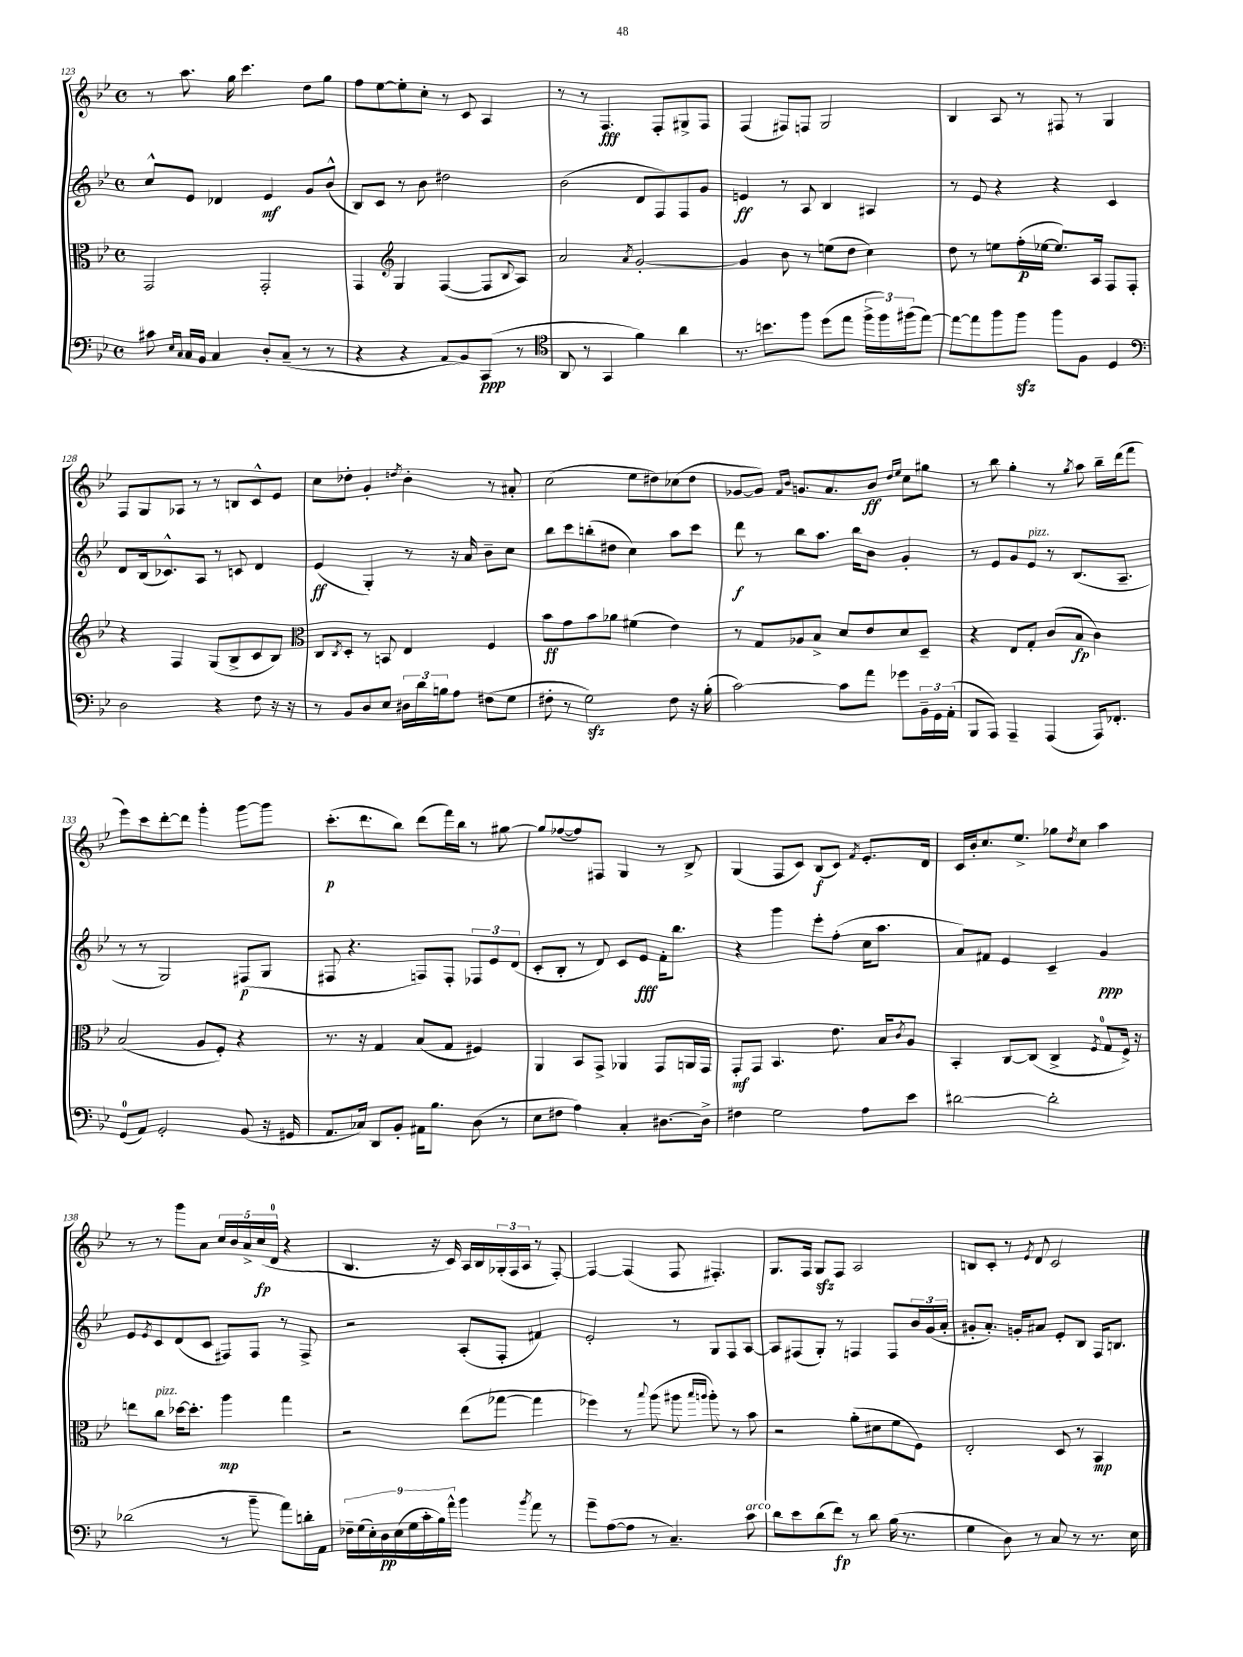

**kern	**kern	**kern	**kern
*staff4	*staff3	*staff2	*staff1
*clefF4	*clefC3	*clefG2	*clefG2
*k[b-e-]	*k[b-e-]	*k[b-e-]	*k[b-e-]
*M4/4	*M4/4	*M4/4	*M4/4
*met(c)	*met(c)	*met(c)	*met(c)
8c#	2GG	8cc^^	8r
16qqE-	.	.	.
16qqC	.	.	.
16C	.	8e-	8.aa
16BB-	.	.	.
4C	.	4d-	.
.	.	.	16gg
.	.	.	4.ccc
8D'	2GG'	4e-	.
(8C~	.	.	.
8r	.	8g	8dd
8r	.	(8b-^^	8gg
=	=	=	=
4r	4GG	8B-)	8ff
.	.	8c	[8ee-
*	*clefG2	*	*
4r	4G	8r	8ee-']
.	.	8b-	8cc'
8AA	([4F	2dd#	8r
8BB-)	.	.	8c
(8CC	8F]	.	4A
.	8qqB-	.	.
8r	8A)	.	.
=	=	=	=
*clefC4	*	*	*
8AA	2a	(2b-	8r
8r	.	.	8r
4GG	.	.	4.F
.	8qa	.	.
4f)	[2g'	8d	.
.	.	8F)	8F'
4a	.	8F	8G#^
.	.	8g	8F
=	=	=	=
8.r	4g]	4e	(4F
8.b	.	.	.
.	8b-	8r	8F#)
8ff	8r	8A	8F
(8dd	(8ee	4B-	2G
8ee-	8dd	.	.
24ff^	4cc)	4A#	.
24ff)	.	.	.
(24ff#	.	.	.
[8ee-)	.	.	.
=	=	=	=
8ee-_	8dd	8r	4B-
8ee-]	8r	8e-	.
8ff	8ee	4r	8A
8ff	(16ff'	.	8r
.	[16ee-	.	.
8ff	8.ee-])	4r	8F#
8F	.	.	8r
.	16A	.	.
4D	8F	4c	4G
.	8F'	.	.
=	=	=	=
*clefF4	*	*	*
2D	4r	8d	8F
.	.	(16B-	8G
.	.	8.c-^^)	.
.	4F	.	8A-
.	.	8A	8r
4r	(8G	8r	8r
.	8B-^	8c	8B
8F	8c	4d	8c^^
16r	8B-)	.	8e-
16r	.	.	.
=	=	=	=
*	*clefC3	*	*
8r	8C	(4e-	8cc
.	8qC	.	.
8BB-	8D'	.	8dd-'
8D	8r	4G')	4g'
8E-	8BB	.	.
.	.	.	8qdd
24D#	4E-	8r	4b-'
24d	.	.	.
24B	.	.	.
8A	.	16r	.
.	.	16a	.
(8F#	4F	8b-~	8r
8G	.	8cc	8a#'
=	=	=	=
8F#'	8b-	8bb-	(2cc
8r	8g	8ccc	.
2G)	8b-	(8bb'	.
.	8a-	8dd#	.
.	(4f#	4cc)	8ee-
.	.	.	8dd#)
8F#	4e-)	8aa	(8cc-
16r	.	8ccc	8dd#
(16B-'	.	.	.
=	=	=	=
[2c)	8r	8ddd	[8g-
.	8G	8r	8g-])
.	.	.	16qqf
.	.	.	16qqb-
.	8A-	8bb-	8.g
.	8B-^	8.aa	.
.	.	.	8.a
8c]	8d	.	.
.	.	16bb-	.
8a	8e-	8b-	8b-
.	.	.	16qqdd
.	.	.	16qqee-
8g-	8d	4g'	8cc
24BB-~	8D~	.	8gg#
24GG	.	.	.
(24AA'	.	.	.
=	=	=	=
8BBB-	4r	8r	8r
8AAA)	.	8e-	8bb-
4AAA~	8E-	8g	4gg'
.	8G'	8e-	.
(4AAA	(8c	8r	8r
.	.	.	8qgg
.	8B-	(8.B-	8aa
16AAA)	4c)	.	16bb-~
8.FF-'	.	8.A~	(16ddd
.	.	.	8fff
=	=	=	=
(8GG	(2B-	8r	8eee-)
8AA)	.	8r	8ccc
2GG'	.	2G)	[8ddd'
.	.	.	8ddd]
.	8A	.	4ggg'
.	8F')	.	.
(8BB-	4r	(8F#	[8ggg
16r	.	8G	8ggg]
16GG#	.	.	.
=	=	=	=
8.AA	8.r	8F#	(8.ccc'
.	.	4.r	.
16C-)	16r	.	8.ddd
8DD	4G	.	.
8BB-'	.	.	8bb-)
16AA#	(8B-	8F)	(8ddd
8.B-	.	.	.
.	8G	8F'	16fff)
.	.	.	16bb-
(8D	4F#)	12F-	8r
.	.	12e-	.
8r	.	.	[8gg#
.	.	(12d	.
=	=	=	=
8E-	4AA	8c'	8gg#]
8F#	.	8B-'	([8ff-
4A)	8BB-	8r	8ff-])
.	8GG^	8d)	8F#
4C'	4AA-	8c	4G
.	.	8e-	.
[8.D#	8GG	16f'	8r
.	.	8.bb-	.
.	16AA	.	8B-^
16D#^]	16GG	.	.
=	=	=	=
4F#	8GG'	4r	(4G
.	8GG	.	.
2G	4.BB-	4ggg	8F
.	.	.	8c)
.	.	8eee-'	(8B-
.	8.e-	(8ff'	8c)
.	.	.	8qf
8A	.	16cc	8.e-'
.	16B-	8.aa	.
.	8qc	.	.
8e-	8A	.	.
.	.	.	16d
=	=	=	=
[2d#	4BB-'	8a)	16c
.	.	.	16b-'
.	.	8f#	8.cc
.	[8C	4e-	.
.	.	.	8.ee-^
.	(8C]	.	.
2d#']	4C^	4c~	8gg-
.	.	.	8qdd
.	.	.	8cc
.	8qF	.	.
.	8G	4g	4aa
.	16F^)	.	.
.	16r	.	.
=	=	=	=
(2d-	8ee	8e-	8r
.	.	8qe-	.
.	8cc	8c	8r
.	[16dd-	(8d	8ggg
.	8.dd-']	.	.
.	.	8c	8a
8r	4aa	8F#)	20cc
.	.	.	20b-
.	.	.	20a^
8b-~	.	8F#	.
.	.	.	(20cc
.	.	.	20d
8a)	4gg	8r	4r
16d'	.	8F#^	.
16AA	.	.	.
=	=	=	=
18F-~	2r	2r	4.B-
(18G	.	.	.
18E-')	.	.	.
18D	.	.	.
(18E-	.	.	.
18G	.	.	.
18c'	.	.	.
.	.	.	16r
18B-)	.	.	.
.	.	.	16c)
18a^^	.	.	.
4b-	(8ee-	(8A'	16A
.	.	.	16B-
.	[8gg-	8F'	(24G-'
.	.	.	24F
.	.	.	24A
8qb-	.	.	.
8a	4gg-]	4f#)	8r
8r	.	.	[8F')
=	=	=	=
8g~	4ff-)	2e-'	4F_
([8A	.	.	.
8A]	8r	.	(4F]
.	8qqbb-	.	.
8r	(8aa	.	.
4.C~)	8aa#	8r	8F
.	16qqbb-	.	.
.	16qqaa	.	.
.	8aa')	8G	4.F#')
.	8r	8F	.
8c	8b-	[8A	.
=	=	=	=
8d	2r	8A]	8.G
8e-	.	(8F#	.
.	.	.	16F
(8d	.	8G')	8G
8f)	.	8r	8F
8r	(8a'	4F	2A
8d	8d#	.	.
(16B-	8f	8F	.
8.r	.	.	.
.	8F)	24b-	.
.	.	(24g	.
.	.	24a'	.
=	=	=	=
4G	2E-'	8g#'	8B
.	.	8.a')	8c'
8D)	.	.	8r
.	.	16g'	.
.	.	.	8qe-
8r	.	8a#	8d
8C	8D	8e-'	2c
8r	8r	8B-	.
8.r	4BB-	16F	.
.	.	8.B	.
16E-	.	.	.
==	==	==	==
*-	*-	*-	*-
